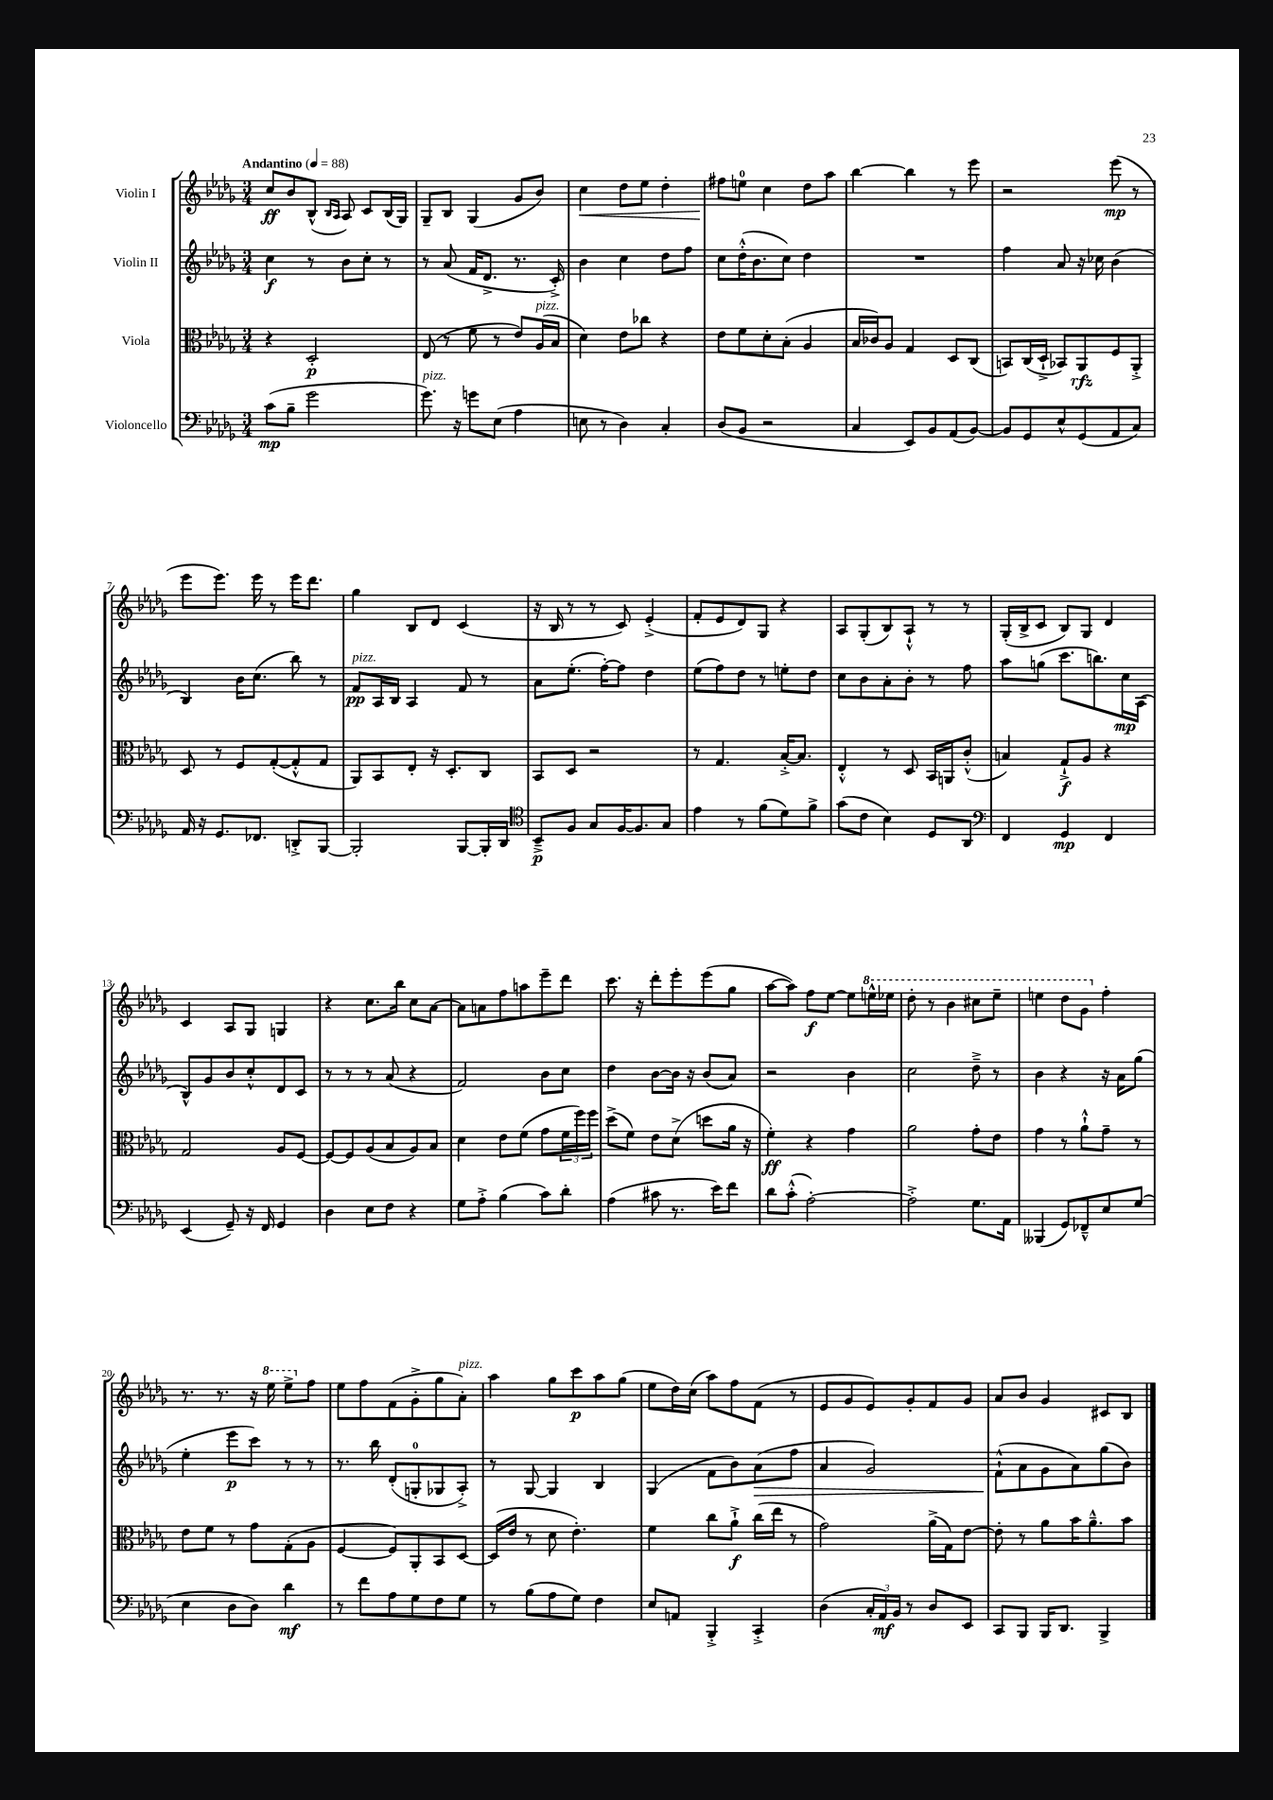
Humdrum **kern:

**kern	**kern	**kern	**kern
*staff4	*staff3	*staff2	*staff1
*clefF4	*clefC3	*clefG2	*clefG2
*k[b-e-a-d-g-]	*k[b-e-a-d-g-]	*k[b-e-a-d-g-]	*k[b-e-a-d-g-]
*M3/4	*M3/4	*M3/4	*M3/4
*MM88	*MM88	*MM88	*MM88
(8c	4r	4cc	8cc
8B-~	.	.	8b-
2g-	2D-'	8r	(8B-^^
.	.	.	16qqB-
.	.	.	16qqA-
.	.	8b-	8A-)
.	.	8cc'	8c
.	.	8r	(16B-
.	.	.	16G-)
=	=	=	=
8.g-)	(8E-	8r	8G-~
.	8r	(8a-	8B-
16r	.	.	.
8g	8f	16f	(4G-
.	.	8.d-^	.
(8E-	8r	.	.
4A-	8e-)	8.r	8g-
.	(16A-	.	8b-)
.	16B-	16c'^)	.
=	=	=	=
8E	4d-)	4b-	4cc
8r	.	.	.
4D-)	8e-	4cc	8dd-
.	8cc-	.	8ee-
4C'	4r	8dd-	4dd-'
.	.	8ff	.
=	=	=	=
(8D-	8e-	8cc	8ff#
8BB-	8f	(16dd-'^^	8ee
.	.	8.b-	.
2r	8d-'	.	4cc
.	(8B-'	8cc)	.
.	4A-	4dd-	8dd-
.	.	.	8aa-
=	=	=	=
4C	16B-	2.r	[4bb-
.	16c-)	.	.
.	8A-	.	.
8EE-)	4G-	.	4bb-]
8BB-	.	.	.
(8AA-	8D-	.	8r
[8BB-)	(8C	.	8eee-
=	=	=	=
8BB-]	8BB)	4ff	2r
8GG-	(16C	.	.
.	16D-`^	.	.
8E-^^	8BB-)	8a-	.
(8GG-	8AA-	16r	.
.	.	16cc-	.
8AA-	8F	(4b-	(8eee-
8C)	8AA-'^	.	8r
=	=	=	=
16AA-	8D-	4B-)	8eee-
16r	.	.	.
8.GG-	8r	.	8.eee-)
.	8F	16b-	.
8.FF-	.	(8.cc	16eee-
.	([8G-'	.	8r
8DD'^	8G-'^^]	8bb-)	16eee-
.	.	.	8.ddd-
[8BBB-	8G-	8r	.
=	=	=	=
2BBB-']	8AA-)	8f	4gg-
.	8BB-	16A-	.
.	.	16B-	.
.	8E-'	4A-	8B-
.	16r	.	8d-
.	8.D-'	.	.
[8BBB-	.	8f	(4c
16BBB-']	8C	8r	.
16DD-	.	.	.
=	=	=	=
*clefC4	*	*	*
8BB-~^	8BB-	8a-	16r
.	.	.	16B-
8F	8D-	(8.ee-'	8r
8G-	2r	.	8r
.	.	[16ff')	.
[16F	.	8ff]	8c)
8.F]	.	.	.
.	.	4dd-	(4e-'^
8G-	.	.	.
=	=	=	=
4e-	8r	(8ee-	8f'
.	4.G-	8ff)	8e-
8r	.	8dd-	8d-)
(8f	.	8r	8G-
8d-)	[16B-'^	8ee'	4r
.	8.B-]	.	.
8f^	.	8dd-	.
=	=	=	=
(8g-	4E-'^^	8cc	8A-
8c	.	8b-	(8G-'
4B-)	8r	8a-'	8B-)
.	8D-	8b-'	8A-`^^
8D-	16BB-	8r	8r
.	16AA	.	.
8AA-	(8c'^^	8ff	8r
=	=	=	=
*clefF4	*	*	*
4FF	4B)	8aa-	(16G-'
.	.	.	16B-^
.	.	(8gg	8c
4GG-	8G-`^	8.ccc	8B-)
.	8A-	.	8G-
.	.	8.bb)	.
4FF	4r	.	4d-
.	.	16cc	.
.	.	(16A-	.
=	=	=	=
(4EE-	2G-	8B-^^)	4c
.	.	8g-	.
8GG-~)	.	8b-	8A-
16r	.	8cc'^^	8G-
16FF	.	.	.
4GG-	8A-	8d-	4G
.	[8F	8c	.
=	=	=	=
4D-	8F_	8r	4r
.	8F]	8r	.
8E-	(8A-	8r	8.cc
8F	8B-	(8a-	.
.	.	.	16bb-
4r	8A-)	4r	8cc
.	8B-	.	[8a-
=	=	=	=
8G-	4d-	2f)	8a-]
8A-'^	.	.	8a
(4B-	8e-	.	8ff
.	(8f	.	8aa
8c)	8g-	8b-	8eee-~
8d-'	24f	8cc	8ddd-
.	24ff)	.	.
.	24ff	.	.
=	=	=	=
(4A-	(8dd-^	4dd-	8.ccc
.	8f)	.	.
.	.	.	16r
8c#	8e-	[8b-	8ddd-'
8.r	(8d-^	16b-]	8eee-'
.	.	16r	.
.	8dd	(8b-	(8eee-
16e-)	.	.	.
8f	16a-	8a-)	8gg-
.	16r	.	.
=	=	=	=
8d-	4f')	2r	[8aa-
(8c'^^	.	.	8aa-])
[2A-')	4r	.	8ff
.	.	.	[8ee-
.	4g-	4b-	8ee-]
.	.	.	16eee^^
.	.	.	16eee-
=	=	=	=
2A-'^]	2a-	2cc	8ddd-'
.	.	.	8r
.	.	.	4bb-
8.G-	8g-'	8dd-~^	8ccc#
.	8e-	8r	8eee-~
16AA-	.	.	.
=	=	=	=
(4BBB--	4g-	4b-	4eee
8GG-)	8r	4r	8ddd-
8FF-~^^	8a-`^^	.	8gg-
8E-	8g-~	16r	4ff'
.	.	16a-	.
(8G-	8r	(8gg-	.
=	=	=	=
4E-	8e-	4ee-'	8.r
.	8f	.	.
.	.	.	8.r
8D-	8r	8eee-	.
8D-)	8g-	8ccc)	16r
.	.	.	16eee-
4d-	(8G-'	8r	8eee-^
.	8A-	8r	8ff
=	=	=	=
8r	[4F	8.r	8ee-
8f	.	.	8ff
.	.	16bb-	.
8A-	8F])	(8d-'	(8f
8G-	8AA-'	8G'	8g-'^
8F	8BB-	8G-	8gg-
8G-	[8D-	8A-'^)	8a-')
=	=	=	=
8r	(16D-]	8r	4aa-
.	16e-	.	.
(8B-	8r	[8G-	.
8A-	8d-	4G-]	8gg-
8G-)	4.e-')	.	8ccc
4F	.	4B-	8aa-
.	.	.	(8gg-
=	=	=	=
8E-	4f	(4G-	8ee-
8AA	.	.	16dd-)
.	.	.	(16cc
4BBB-'^	8cc	8f	8aa-)
.	8a-`^	8b-)	8ff
4CC'^	(16cc	(8a-	(8f
.	16ee-	.	.
.	8r	8ff	8r
=	=	=	=
(4D-	2g-)	4a-	8e-
.	.	.	8g-
24C'	.	2g-)	8e-)
24AA-)	.	.	.
24BB-	.	.	.
8r	.	.	8g-'
8D-	(16a-^	.	8f
.	16G-)	.	.
8EE-	[8e-	.	8g-
=	=	=	=
8CC	8e-']	(8f`^^	8a-
8BBB-	8r	8a-	8b-
16BBB-	8a-	8g-	4g-
8.DD-	.	.	.
.	16b-	8a-)	.
.	8.a-~^^	.	.
4BBB-^	.	(8gg-	8c#
.	8b-	8b-)	8B-
==	==	==	==
*-	*-	*-	*-
